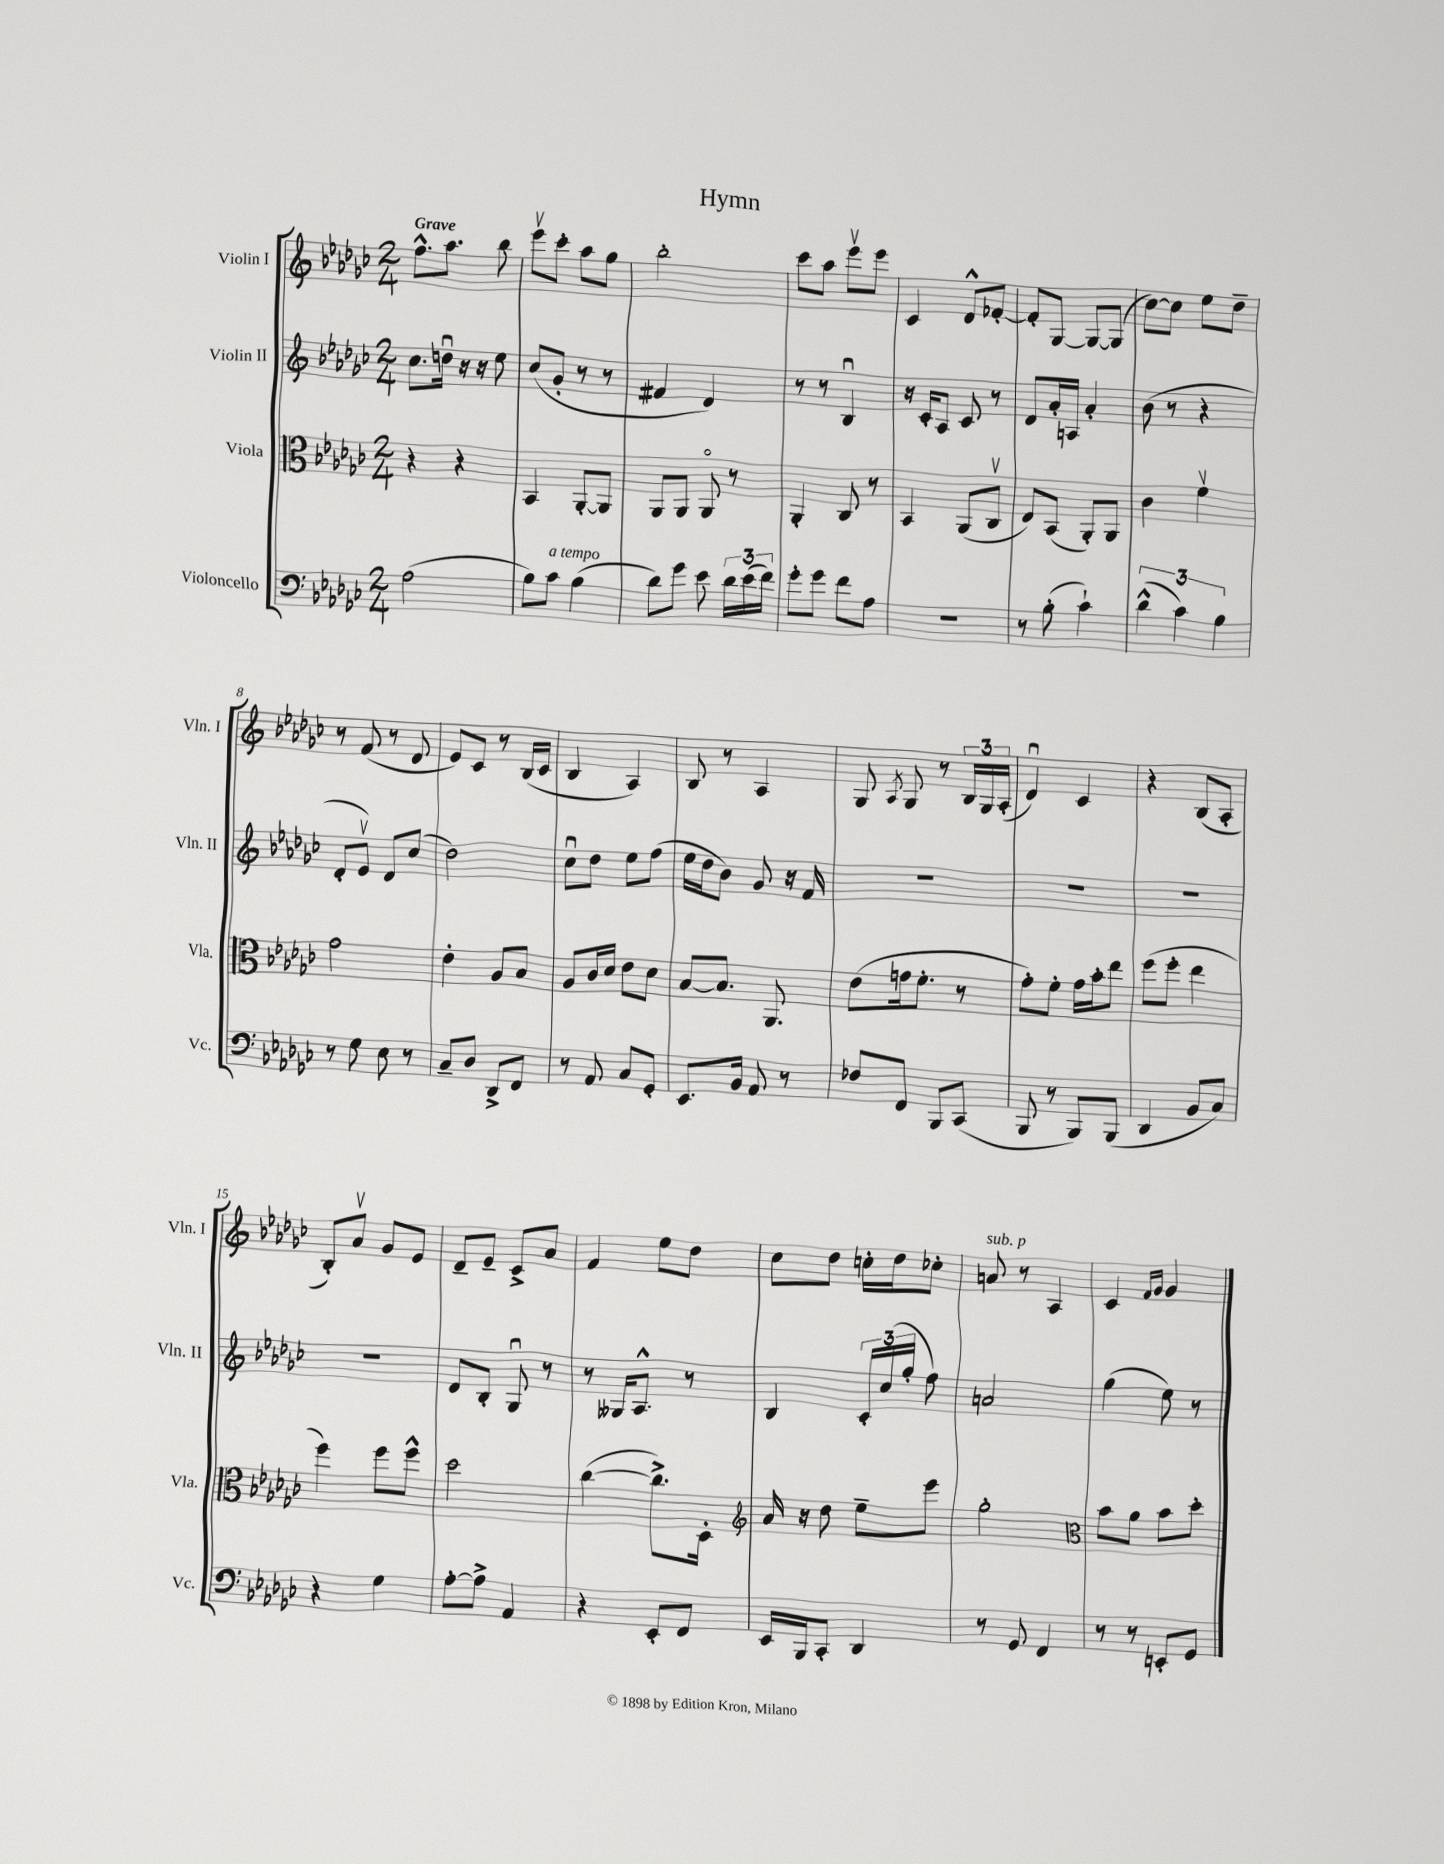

**kern	**kern	**kern	**kern
*part4	*part3	*part2	*part1
*staff4	*staff3	*staff2	*staff1
*I"Violoncello	*I"Viola	*I"Violin II	*I"Violin I
*I'Vc.	*I'Vla.	*I'Vln. II	*I'Vln. I
*clefF4	*clefC3	*clefG2	*clefG2
*k[b-e-a-d-g-c-]	*k[b-e-a-d-g-c-]	*k[b-e-a-d-g-c-]	*k[b-e-a-d-g-c-]
*M2/4	*M2/4	*M2/4	*M2/4
=1	=1	=1	=1
!	!	!	!LO:TX:a:B:t=Grave
(2A-\	4r	8.cc-\L	8.ff^^\L
.	.	16ddnu\Jk	8.aa-\J
.	4r	16r	.
.	.	16r	.
.	.	8ee-\	8bb-\
=2	=2	=2	=2
8B-\L)	4BB-/	(8cc-/L	8eee-v\L
!LO:TX:a:i:t=a tempo	!	!	!
8c-\J	.	8g-'/J	8ccc-'\J
(4B-\	[8AA-'/L	8r	8aa-\L
.	8AA-/J]	8r	8gg-\J
=3	=3	=3	=3
8d-\L)	8AA-/L	4f#X/	2bb-'\
8g-\J	8AA-/J	.	.
8e-\	8AA-/	4d-/)	.
24d-\LL	8r	.	.
(24e-\	.	.	.
24f\JJ)	.	.	.
=4	=4	=4	=4
8g-'\L	4AA-'/	8r	8ccc-\L
8g-\J	.	8r	8aa-\J
8f\L	8C-/	4B-u/	8eee-v\L
8A-\J	8r	.	8eee-\J
=5	=5	=5	=5
2r	4BB-/	16r	4c-/
.	.	16c-'/KL	.
.	.	8A-/J	.
.	(8AA-/L	8c-/	8d-^^/L
.	8C-v/J	8r	[8f-X'/J
=6	=6	=6	=6
8r	8E-/L)	8d-/L	8f-'/L]
(8B-'\	(8BB-/J	16a-'/L	[8G-/J
.	.	16An/JJ	.
4c-`\)	8AA-'/L)	4a-'/	8G-/L_
.	8AA-/J	.	(8G-/J]
=7	=7	=7	=7
(6d-^^\	4c-\	(8b-\	[8cc-\L)
.	.	8r	8cc-\J]
6c-\)	.	.	.
.	4fv\	4r	8ee-\L
6B-\	.	.	.
.	.	.	8dd-~\J
!!LO:LB:g=z
=8	=8	=8	=8
8r	2g-\	8d-'/L	8r
8G-\	.	8e-v/J)	(8f/
8E-\	.	8d-/L	8r
8r	.	(8cc-/J	8d-/
=9	=9	=9	=9
8C-~/L	4e-'\	2dd-\)	8e-/L)
8D-/J	.	.	8c-/J
8DD-^/L	8A-/L	.	8r
8FF/J	8B-/J	.	(16B-/LL
.	.	.	16c-/JJ
=10	=10	=10	=10
8r	8A-/L	8cc-u\L	4B-/
8AA-/	16c-/L	8dd-\J	.
.	16d-/JJ	.	.
8C-/L	8e-\L	8ee-\L	4A-/)
8GG-'/J	8d-\J	(8ff\J	.
=11	=11	=11	=11
8.EE-/L	[8B-/L	16ee-\LL	8B-/
.	.	16dd-\J	.
.	8.B-/J]	8b-\J)	8r
16BB-/Jk	.	.	.
8AA-/	.	8g-/	4A-/
.	8.AA-/	.	.
8r	.	16r	.
.	.	16f/	.
=12	=12	=12	=12
8F-X/L	(8e-\L	2r	8G-/
.	.	.	8qA-/
8FF/J	16gn\k	.	8G-/
.	8.f'\J	.	.
8BBB-/L	.	.	8r
(8CC-/J	8r	.	24B-/LL
.	.	.	24G-/
.	.	.	(24A-'/JJ
=13	=13	=13	=13
8BBB-/	8g-'\L)	2r	4d-u/)
8r	8f'\J	.	.
8BBB-/L)	16g-\LL	.	4c-/
.	16b-'\J	.	.
(8BBB-/J	8ee-\J	.	.
=14	=14	=14	=14
4DD-/	(8ff\L	2r	4r
.	8ff'\J	.	.
8BB-/L	4ee-\	.	(8B-/L
8C-/J)	.	.	8A-'/J
!!LO:LB:g=z
=15	=15	=15	=15
4r	4ff\)	2r	8B-'/L)
.	.	.	8a-v/J
4G-\	8ff\L	.	8g-/L
.	8ff^^\J	.	8e-/J
=16	=16	=16	=16
[8A-'\L	2dd-\	8d-/L	8d-~/L
8A-^\J]	.	8B-'/J	8e-~/J
4AA-/	.	8G-u/	8c-^/L
.	.	8r	8a-/J
=17	=17	=17	=17
4r	([4cc-\	8r	4f/
.	.	16G--X/KL	.
.	.	8.A-^^/J	.
8EE-'/L	8.cc-^\L])	.	8ee-\L
8FF/J	.	8r	8dd-\J
.	16D-'\Jk	.	.
=18	=18	=18	=18
*	*clefG2	*	*
16EE-/LL	16a-/	4B-/	8cc-\L
16BBB-/J	16r	.	.
8CC-'/J	8dd-\	.	8dd-\J
4DD-/	8ee-~\L	24c-'/LL	16ccn'\LL
.	.	(24cc-/	.
.	.	.	16dd-\J
.	.	24gg-'/JJ	.
.	8eee-\J	8ff\)	8cc-X'\J
=19	=19	=19	=19
!	!	!	!LO:TX:a:i:t=sub. p
8r	2gg-'\	2an/	8an/
8GG-/	.	.	8r
4FF/	.	.	4A-/
=20	=20	=20	=20
*	*clefC3	*	*
8r	8b-\L	(4gg-\	4c-/
8r	8a-\J	.	.
.	.	.	16qqf/LL
.	.	.	16qqg-/JJ
8EEn'/L	8b-\L	8ee-\)	4g-/
8GG-/J	8dd-'\J	8r	.
==	==	==	==
*-	*-	*-	*-
